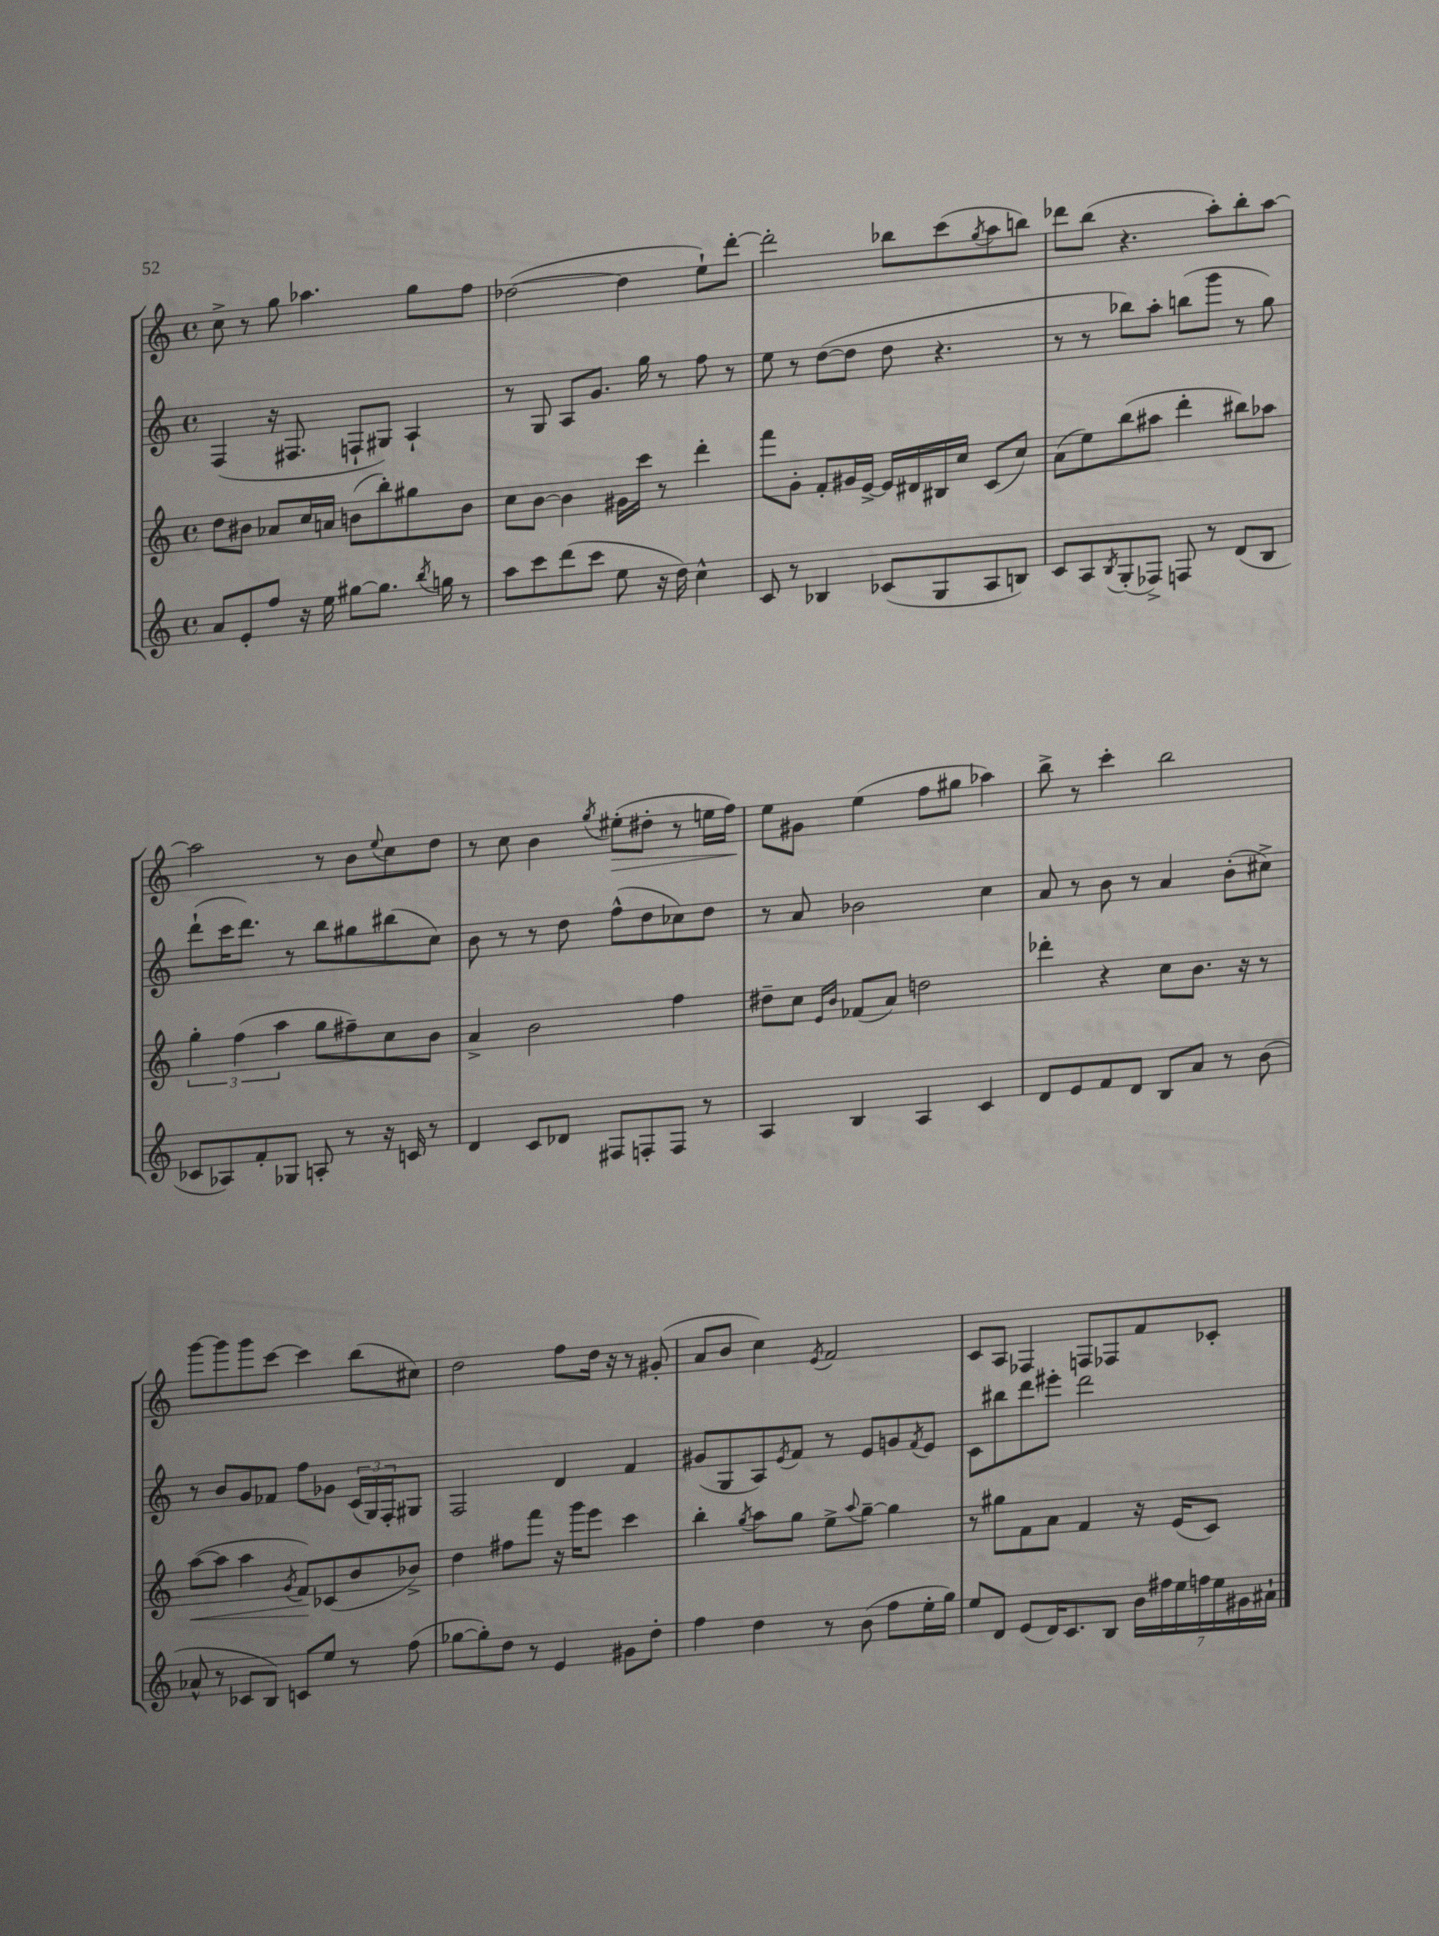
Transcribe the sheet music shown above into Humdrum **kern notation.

**kern	**kern	**dynam	**kern	**kern	**dynam
*part4	*part3	*part3	*part2	*part1	*part1
*staff4	*staff3	*staff3	*staff2	*staff1	*staff1
*clefG2	*clefG2	*	*clefG2	*clefG2	*
*k[]	*k[]	*	*k[]	*k[]	*
*M4/4	*M4/4	*	*M4/4	*M4/4	*
*met(c)	*met(c)	*	*met(c)	*met(c)	*
=6	=6	=6	=6	=6	=6
8a/L	8dd\L	.	(4F/	8cc^\	.
8e'/	8b#X\J	.	.	8r	.
8ff/J	8a-X/L	.	16r	8gg\	.
.	.	.	8.F#X/	.	.
16r	16cc/L	.	.	4.aa-X\	.
16ee\	16an/JJ	.	.	.	.
[8gg#X\L	(8bn\L	.	8Fn`/L	.	.
8.gg#\J]	8bb'\)	.	8G#X/J)	.	.
.	8gg#X\	.	4A`/	8gg\L	.
8qbb/	.	.	.	.	.
16ggn\	.	.	.	.	.
8r	8b\J	.	.	8ff\J	.
=7	=7	=7	=7	=7	=7
8aa\L	8cc\L	.	8r	([2dd-X\	.
8ccc\	[8b\J	.	8G/	.	.
(8ddd\	4b\]	.	8A/L	.	.
8ccc\J	.	.	8.g/J	.	.
8ee\	16g#X\LL	.	.	4dd-\]	.
.	16ccc\JJ	.	16gg\	.	.
16r	8r	.	8r	.	.
16dd\)	.	.	.	.	.
4cc^^\	4ddd'\	.	8ff\	8ee`\L)	.
.	.	.	8r	[8ddd'\J	.
=8	=8	=8	=8	=8	=8
8c/	8fff\L	.	8ee\	2ddd'\]	.
8r	8g'\J	.	8r	.	.
4B-X/	8f'/L	.	([8dd\L	.	.
.	16g#X/L	.	8dd\J]	.	.
.	[16e^/JJ	.	.	.	.
(8c-X/L	16e/LL]	.	8dd\	8bb-X\L	.
.	16d#X/	.	.	.	.
8G/	16B#X/	.	4.r	(8ccc\	.
.	16cc/JJ	.	.	.	.
.	.	.	.	8qgg/	.
8A/	(8c/L	.	.	8aa\	.
8Bn/J)	8cc/J)	.	.	8bbn\J)	.
=9	=9	=9	=9	=9	=9
8c/L	(8a\L	.	8r	8ddd-X\L	.
8A/	8ee\)	.	8r	(8bb\J	.
8qB/	.	.	.	.	.
(8G'/	(8bb\	.	8bb-X\L)	4.r	.
8F-X^/J)	8aa#X\J	.	8aa'\J	.	.
8Fn/	4ddd'\	.	(8bbn\L	.	.
8r	.	.	8ggg\J	8aa'\L)	.
(8d/L	8bb#X\L)	.	8r	8bb'\	.
8B/J	8aa-X\J	.	8gg\)	[8aa\J	.
!!LO:LB:g=z
=10	=10	=10	=10	=10	=10
8c-X/L	6gg'\	.	(8ddd`\L	2aa\]	.
8A-X/)	.	.	16ccc\K	.	.
.	(6ff\	.	.	.	.
.	.	.	8.ddd\J)	.	.
8f'/	.	.	.	.	.
.	6aa\	.	.	.	.
8G-X/J	.	.	8r	.	.
8An'/	8gg\L	.	8bb\L	8r	.
8r	8ff#X~\)	.	8gg#X\	8b\L	.
.	.	.	.	8qqee/	.
16r	8cc\	.	(8bb#X\	8cc\	.
16cn/	.	.	.	.	.
8r	8b\J	.	8cc\J)	8dd\J	.
=11	=11	=11	=11	=11	=11
4d/	4a^/	.	8b\	8r	.
.	.	.	8r	8cc\	.
8c/L	2b\	.	8r	4b\	.
8d-X/J	.	.	8dd\	.	.
.	.	.	.	8qgg/	.
!	!	!	!	!	!LO:HP:b
8F#X/L	.	.	(8ff^^\L	(8ee#X'\L	>
8Fn'/	.	.	8dd\	8dd#X'\J	.
8F/J	4ff\	.	8cc-X\)	8r	.
8r	.	.	8dd\J	16een\LL	.
.	.	.	.	16ff\JJ)	.
=12	=12	=12	=12	=12	=12
4A/	8dd#X~\L	.	8r	8ee\L	.
.	8cc\J	.	8a/	8g#X\J	]
.	16qqe/LL	.	.	.	.
.	16qqb/JJ	.	.	.	.
4B/	(8f-X/L	.	2b-X\	(4ee\	.
.	8a/J)	.	.	.	.
4A/	2ddn\	.	.	8ff\L	.
.	.	.	.	8gg#X\J	.
4c/	.	.	4cc\	4aa-X\)	.
=13	=13	=13	=13	=13	=13
8d/L	4ddd-X'\	.	8a/	8bb^\	.
8e/	.	.	8r	8r	.
8f/	4r	.	8b\	4ccc'\	.
8d/J	.	.	8r	.	.
8B/L	8cc\L	.	4a/	2bb\	.
8a/J	8.b\J	.	.	.	.
8r	.	.	(8b'\L	.	.
.	16r	.	.	.	.
(8b\	8r	.	8cc#X^\J)	.	.
!!LO:LB:g=z
=14	=14	=14	=14	=14	=14
!	!	!LO:HP:b	!	!	!
8a-X^^/	([8aa\L	<	8r	[8ggg\L	.
8r	8aa\J]	.	8b/L	8ggg\]	.
8c-X/L	4aa\	.	8g/	8ggg\	.
8B/J)	.	.	8f-X/J	[8ccc\J	.
.	8qg/	.	.	.	.
8cn/L	8f/L)	.	8ff\L	4ccc\]	.
8ee/J	(8c-X/	[	8g-X\J	.	.
8r	8b/	.	(24c/LL	(8bb\L	.
.	.	.	24G/)	.	.
.	.	.	24F'/J	.	.
(8ff\	8b-X^/J)	.	8G#X/J	8cc#X\J)	.
=15	=15	=15	=15	=15	=15
[8gg-X\L	4dd\	.	2F/	2dd\	.
8gg-'\])	.	.	.	.	.
8dd\J	8ff#X\L	.	.	.	.
8r	8fff\J	.	.	.	.
4e/	16r	.	4d/	8ff\L	.
.	16ggg\KL	.	.	.	.
.	8eee\J	.	.	16dd\Jk	.
.	.	.	.	16r	.
8g#X\L	4ccc\	.	4f/	8r	.
8dd'\J	.	.	.	(8g#X'/	.
=16	=16	=16	=16	=16	=16
4ff\	4bb'\	.	(8g#X/L	8a/L	.
.	.	.	8G/	8b/J	.
.	8qgg/	.	.	.	.
4dd\	8aa\L	.	8A/)	4cc\)	.
.	.	.	8qe/	.	.
.	8gg\J	.	8f/J	.	.
.	.	.	.	8qe/	.
8r	8ee^\L	.	8r	2f/	.
.	8qqaa/	.	.	.	.
(8b\	[8gg~\J	.	8e/L	.	.
8ff\L	4gg\]	.	8gn/	.	.
.	.	.	8qf/	.	.
16ee'\L	.	.	8e/J	.	.
16gg\JJ)	.	.	.	.	.
=17	=17	=17	=17	=17	=17
8ee/L	8r	.	8c\L	8c/L	.
8d/J	8gg#X\L	.	8bb#X\	8A/J	.
(8e/L	8f\	.	8ddd\	4F-X/	.
16d/K)	8a\J	.	8eee#X'\J	.	.
8.c/	.	.	.	.	.
.	4f/	.	2ddd\	8Fn/L	.
8B/J	.	.	.	8F-X/	.
28b\LL	16r	.	.	8f/	.
28ff#X\	.	.	.	.	.
.	(16e/KL	.	.	.	.
28ee\	.	.	.	.	.
28ffn\	.	.	.	.	.
.	8c/J)	.	.	8c-X'/J	.
28ee\	.	.	.	.	.
28g#X\	.	.	.	.	.
28a#X`\JJ	.	.	.	.	.
==	==	==	==	==	==
*-	*-	*-	*-	*-	*-
